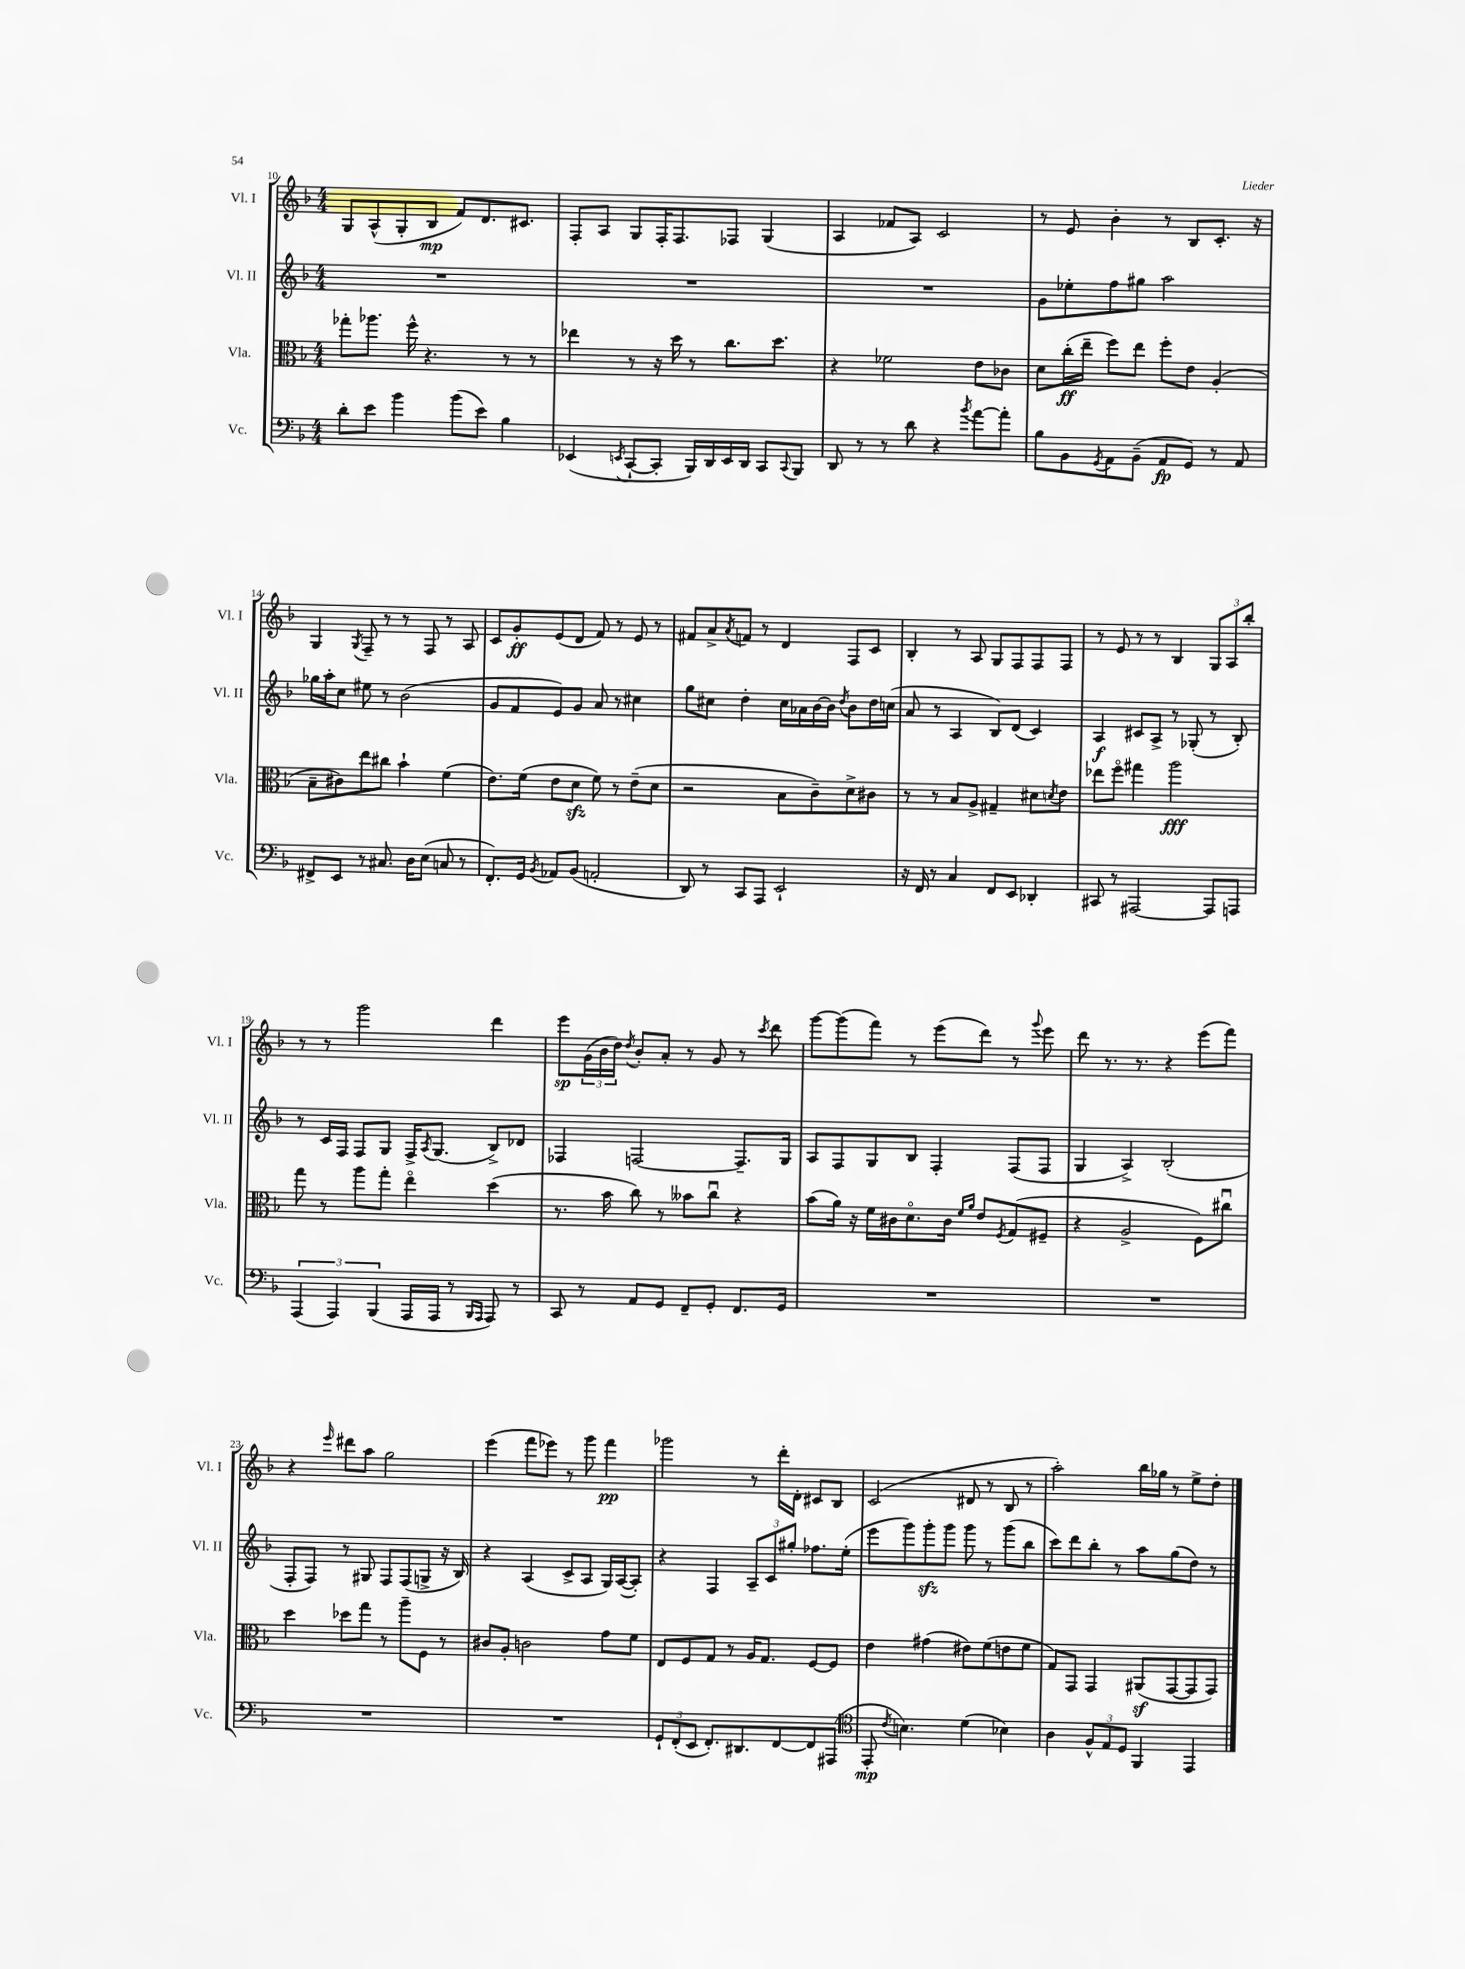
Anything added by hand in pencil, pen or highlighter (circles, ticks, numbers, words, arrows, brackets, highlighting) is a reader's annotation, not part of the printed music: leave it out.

**kern	**dynam	**kern	**dynam	**kern	**dynam	**kern	**dynam
*part4	*part4	*part3	*part3	*part2	*part2	*part1	*part1
*staff4	*staff4	*staff3	*staff3	*staff2	*staff2	*staff1	*staff1
*I"Vc.	*	*I"Vla.	*	*I"Vl. II	*	*I"Vl. I	*
*I'Vc.	*	*I'Vla.	*	*I'Vl. II	*	*I'Vl. I	*
*clefF4	*	*clefC3	*	*clefG2	*	*clefG2	*
*k[b-]	*	*k[b-]	*	*k[b-]	*	*k[b-]	*
*M4/4	*	*M4/4	*	*M4/4	*	*M4/4	*
=10	=10	=10	=10	=10	=10	=10	=10
8d'\L	.	8gg-X'\L	.	1r	.	8G/L	.
8e\J	.	8.aa-X\J	.	.	.	(8A^^/	.
4b-\	.	.	.	.	.	8G'/	.
.	.	16ff^^\	.	.	.	.	.
.	.	4.r	.	.	.	8B-/J	mp
(8b-\L	.	.	.	.	.	8f/L)	.
8e\J)	.	.	.	.	.	8.d/	.
4B-\	.	8r	.	.	.	.	.
.	.	.	.	.	.	8.c#X/J	.
.	.	8r	.	.	.	.	.
=11	=11	=11	=11	=11	=11	=11	=11
(4EE-X/	.	4ee-X\	.	1r	.	8F'/L	.
.	.	.	.	.	.	8A/J	.
8qEEn/	.	.	.	.	.	.	.
[8CC`/L	.	8r	.	.	.	8G/L	.
8CC'/J]	.	16r	.	.	.	16F'/K	.
.	.	16dd\	.	.	.	8.F/	.
16BBB-/LL)	.	8r	.	.	.	.	.
16DD/	.	.	.	.	.	.	.
16EE/	.	8.cc\L	.	.	.	8F-X/J	.
16DD/JJ	.	.	.	.	.	.	.
8CC/L	.	.	.	.	.	(4G/	.
.	.	8.dd\J	.	.	.	.	.
8qqCC/	.	.	.	.	.	.	.
8BBB-/J	.	.	.	.	.	.	.
=12	=12	=12	=12	=12	=12	=12	=12
8DD/	.	4r	.	1r	.	4A/	.
8r	.	.	.	.	.	.	.
8r	.	2f-X\	.	.	.	8f-X/L	.
8d\	.	.	.	.	.	8A/J)	.
4r	.	.	.	.	.	2c/	.
8qb-/	.	.	.	.	.	.	.
[8a\L	.	8e\L	.	.	.	.	.
8a'\J]	.	8c-X\J	.	.	.	.	.
=13	=13	=13	=13	=13	=13	=13	=13
8B-\L	.	8d\L	.	8g\L	.	8r	.
8BB-\	.	(16cc'\L	ff	8ee-X'\	.	8e/	.
.	.	16ee~\JJ	.	.	.	.	.
8qGG/	.	.	.	.	.	.	.
8AA\	.	8ff\L)	.	8ff\	.	4b-'\	.
(8BB-~\J	.	8ee\J	.	8gg#X\J	.	.	.
8AA/L	fp	8ff'\L	.	2aa\	.	8r	.
8GG/J)	.	8e\J	.	.	.	8B-/L	.
8r	.	(4A'/	.	.	.	8.c'/J	.
8AA/	.	.	.	.	.	.	.
.	.	.	.	.	.	16r	.
!!LO:LB:g=z
=14	=14	=14	=14	=14	=14	=14	=14
8FF#X^/L	.	8B-~\L	.	16gg-X\LL	.	4G/	.
.	.	.	.	16aa'\J	.	.	.
8EE/J	.	8c#X\)	.	8cc\J	.	.	.
.	.	.	.	.	.	8qG/	.
8r	.	8ee\	.	8ee#X\	.	8F~/	.
8.C#X/	.	8cc#X\J	.	8r	.	8r	.
.	.	4b-`\	.	(2b-\	.	8r	.
16D\KL	.	.	.	.	.	.	.
(8E\J	.	.	.	.	.	8F/	.
8Cn/	.	(4f\	.	.	.	8r	.
8r	.	.	.	.	.	8A/	.
=15	=15	=15	=15	=15	=15	=15	=15
8.FF'/L)	.	8.e\L)	.	8g/L	.	8c/L	.
.	.	.	.	8f/	.	8g'/	ff
16GG/Jk	.	(16f\Jk	.	.	.	.	.
8qBB-/	.	.	.	.	.	.	.
8AA-X/L	.	8e\L	.	8e/)	.	(8e/	.
(8BB-/J	.	8dzz\J	.	8g/J	.	8d/J	.
2AAn'/	.	8f\)	.	8a/	.	8f/)	.
.	.	8r	.	8r	.	8r	.
.	.	(8e~\L	.	4cc#X\	.	8e/	.
.	.	8d\J	.	.	.	8r	.
=16	=16	=16	=16	=16	=16	=16	=16
8DD/)	.	2r	.	8gg\L	.	8f#X/L	.
8r	.	.	.	8cc#X\J	.	8a^/	.
.	.	.	.	.	.	8qa/	.
8CC/L	.	.	.	4dd'\	.	8fn/J	.
8AAA/J	.	.	.	.	.	8r	.
2EE`/	.	8B-\L	.	16cc#\LL	.	4d/	.
.	.	.	.	16a-X\	.	.	.
.	.	8c~\)	.	[16b-\	.	.	.
.	.	.	.	16b-\JJ]	.	.	.
.	.	.	.	8qdd/	.	.	.
.	.	8d^\	.	8b-\L	.	8F/L	.
.	.	8c#X\J	.	16dd\L	.	8c/J	.
.	.	.	.	(16ccn\JJ	.	.	.
=17	=17	=17	=17	=17	=17	=17	=17
16r	.	8r	.	8a/	.	4B-'/	.
16FF/	.	.	.	.	.	.	.
8r	.	8r	.	8r	.	.	.
4C/	.	8B-/L	.	4A/	.	8r	.
.	.	8A^/J	.	.	.	8A/	.
8FF/L	.	4G#X~/	.	8B-/L)	.	8G/L	.
8EE/J	.	.	.	(8d/J	.	8F/	.
4DD-X'/	.	8d#X\L	.	4c/)	.	8F/	.
.	.	8qdn/	.	.	.	.	.
.	.	8e\J	.	.	.	8F/J	.
=18	=18	=18	=18	=18	=18	=18	=18
8CC#X/	.	8ee-X\L	.	4A/	f	8r	.
8r	.	8ff\J	.	.	.	8e/	.
[2AAA#X/	.	4gg#X\	.	8c#X/L	.	8r	.
.	.	.	.	8A^/J	.	8r	.
.	.	2aa\	fff	8r	.	4B-/	.
.	.	.	.	(8G-X'/	.	.	.
8AAA#/L]	.	.	.	8r	.	12G/L	.
.	.	.	.	.	.	12A/	.
8AAAn/J	.	.	.	8B-'/)	.	.	.
.	.	.	.	.	.	12bb-'/J	.
!!LO:LB:g=z
=19	=19	=19	=19	=19	=19	=19	=19
(6AAA/	.	8gg\	.	8r	.	8r	.
.	.	8r	.	16c/LL	.	8r	.
6AAA/)	.	.	.	.	.	.	.
.	.	.	.	16F/JJ	.	.	.
.	.	8aa\L	.	8F/L	.	2ggg\	.
(6BBB-/	.	.	.	.	.	.	.
.	.	8gg'\J	.	8G/J	.	.	.
16AAA/LL	.	4ee\	.	16F^/KL	.	.	.
.	.	.	.	8qA/	.	.	.
16AAA/JJ	.	.	.	(8.G/J	.	.	.
8r	.	.	.	.	.	.	.
16qqBBB-/LL	.	.	.	.	.	.	.
16qqAAA/JJ	.	.	.	.	.	.	.
8AAA/)	.	(4dd\	.	8B-^/L)	.	4ddd\	.
8r	.	.	.	8d-X/J	.	.	.
=20	=20	=20	=20	=20	=20	=20	=20
8CC/	.	8.r	.	4F-X/	.	8eee\L	sp
8r	.	.	.	.	.	(24g\L	.
.	.	.	.	.	.	24b-\	.
.	.	16b-\	.	.	.	.	.
.	.	.	.	.	.	24dd\JJ)	.
.	.	.	.	.	.	8qdd/	.
8AA/L	.	8cc\)	.	[2Fn/	.	8b-'/L	.
8GG/J	.	8r	.	.	.	8a'/J	.
8FF~/L	.	8b--X\L	.	.	.	8r	.
8GG'/J	.	8ccu\J	.	.	.	8g/	.
8.FF/L	.	4r	.	8.F~/L]	.	8r	.
.	.	.	.	.	.	8qccc/	.
.	.	.	.	.	.	8ddd\	.
16GG/Jk	.	.	.	16G/Jk	.	.	.
=21	=21	=21	=21	=21	=21	=21	=21
1r	.	(8b-\L	.	8A/L	.	[8ggg\L	.
.	.	16a\Jk)	.	8F/	.	(8ggg\]	.
.	.	16r	.	.	.	.	.
.	.	16f\LL	.	8G/	.	8fff\J)	.
.	.	16c#X\J	.	.	.	.	.
.	.	8.d\	.	8B-/J	.	8r	.
.	.	.	.	4F'/	.	(8eee\L	.
.	.	16c#\Jk	.	.	.	.	.
.	.	16qqf/LL	.	.	.	.	.
.	.	16qqa/JJ	.	.	.	.	.
.	.	8e/L	.	.	.	8ddd\J)	.
.	.	8qF/	.	.	.	.	.
.	.	(8G/	.	(8F/L	.	8r	.
.	.	.	.	.	.	8qqggg/	.
.	.	8F#X~/J	.	8F/J	.	8eee\	.
=22	=22	=22	=22	=22	=22	=22	=22
1r	.	4r	.	4G/	.	8ddd\	.
.	.	.	.	.	.	8.r	.
.	.	2A^/	.	4A^/)	.	.	.
.	.	.	.	.	.	8.r	.
.	.	.	.	(2B-'/	.	4r	.
.	.	8F\L)	.	.	.	(8eee\L	.
.	.	8cc#Xu\J	.	.	.	8fff\J)	.
!!LO:LB:g=z
=23	=23	=23	=23	=23	=23	=23	=23
1r	.	4dd\	.	8F'/L	.	4r	.
.	.	.	.	8F/J)	.	.	.
.	.	.	.	.	.	16qqeee/	.
.	.	8dd-X\L	.	8r	.	8ddd#X\L	.
.	.	8gg\J	.	8G#X/	.	8aa\J	.
.	.	8r	.	8F/L	.	2gg\	.
.	.	8aa~\L	.	(8F/	.	.	.
.	.	8F\J	.	8Gn^/J	.	.	.
.	.	8r	.	16r	.	.	.
.	.	.	.	16B-/)	.	.	.
=24	=24	=24	=24	=24	=24	=24	=24
1r	.	8c#X/L	.	4r	.	(4eee\	.
.	.	8A'/J	.	.	.	.	.
.	.	2cn\	.	(4A/	.	8fff\L	.
.	.	.	.	.	.	8eee-X\J)	.
.	.	.	.	8c^/L	.	8r	.
.	.	.	.	8A/J	.	8ggg\	.
.	.	8g\L	.	16G/LL)	.	4fff\	pp
.	.	.	.	([16A/J	.	.	.
.	.	8f\J	.	8A'/J])	.	.	.
=25	=25	=25	=25	=25	=25	=25	=25
12GG`/L	.	8E/L	.	4r	.	2ggg-X\	.
(12FF'/	.	.	.	.	.	.	.
.	.	8F/	.	.	.	.	.
12EE/J	.	.	.	.	.	.	.
8.FF'/L)	.	8G/J	.	4F/	.	.	.
.	.	8r	.	.	.	.	.
8.DD#X/	.	.	.	.	.	.	.
.	.	16A/KL	.	12A~/L	.	8r	.
.	.	8.G/J	.	.	.	.	.
.	.	.	.	12c/	.	.	.
[8FF/	.	.	.	.	.	16ddd'\LL	.
.	.	.	.	12gg#X'/J	.	.	.
.	.	.	.	.	.	16d'\JJ	.
8FF/]	.	[8F/L	.	8.ff-X\L	.	8c#X/L	.
(8AAA#X/J	.	8F/J]	.	.	.	8B-/J	.
.	.	.	.	(16ee'\Jk	.	.	.
=26	=26	=26	=26	=26	=26	=26	=26
*clefC4	*	*	*	*	*	*	*
8EE'/	mp	4e\	.	8eee\L	.	(2c/	.
8qc/	.	.	.	.	.	.	.
4.Bn\)	.	.	.	8ggg\)	.	.	.
.	.	(4g#X\	.	8gggzz'\	.	.	.
.	.	.	.	8ggg\J	.	.	.
(4d\	.	8e#X\L)	.	8ggg\	.	8d#X/	.
.	.	(8f\	.	8r	.	8r	.
4B-X\)	.	8en\	.	(8ggg\L	.	8B-/	.
.	.	8f\J	.	8bb-\J	.	8r	.
=27	=27	=27	=27	=27	=27	=27	=27
4A\	.	8G/L)	.	8ccc\L)	.	2aa'\)	.
.	.	8GG/J	.	8ddd\	.	.	.
12F^^/L	.	4GG/	.	8bb-'\J	.	.	.
12E/	.	.	.	.	.	.	.
.	.	.	.	8r	.	.	.
12D/J	.	.	.	.	.	.	.
4FF/	.	(8AA#Xz/L	.	8aa\L	.	16bb-\LL	.
.	.	.	.	.	.	16gg-X\JJ	.
.	.	[8GG/	.	(8gg\	.	8r	.
4EE/	.	8GG/]	.	8dd\J)	.	8ee^\L	.
.	.	8GG/J)	.	8r	.	8dd'\J	.
==	==	==	==	==	==	==	==
*-	*-	*-	*-	*-	*-	*-	*-
